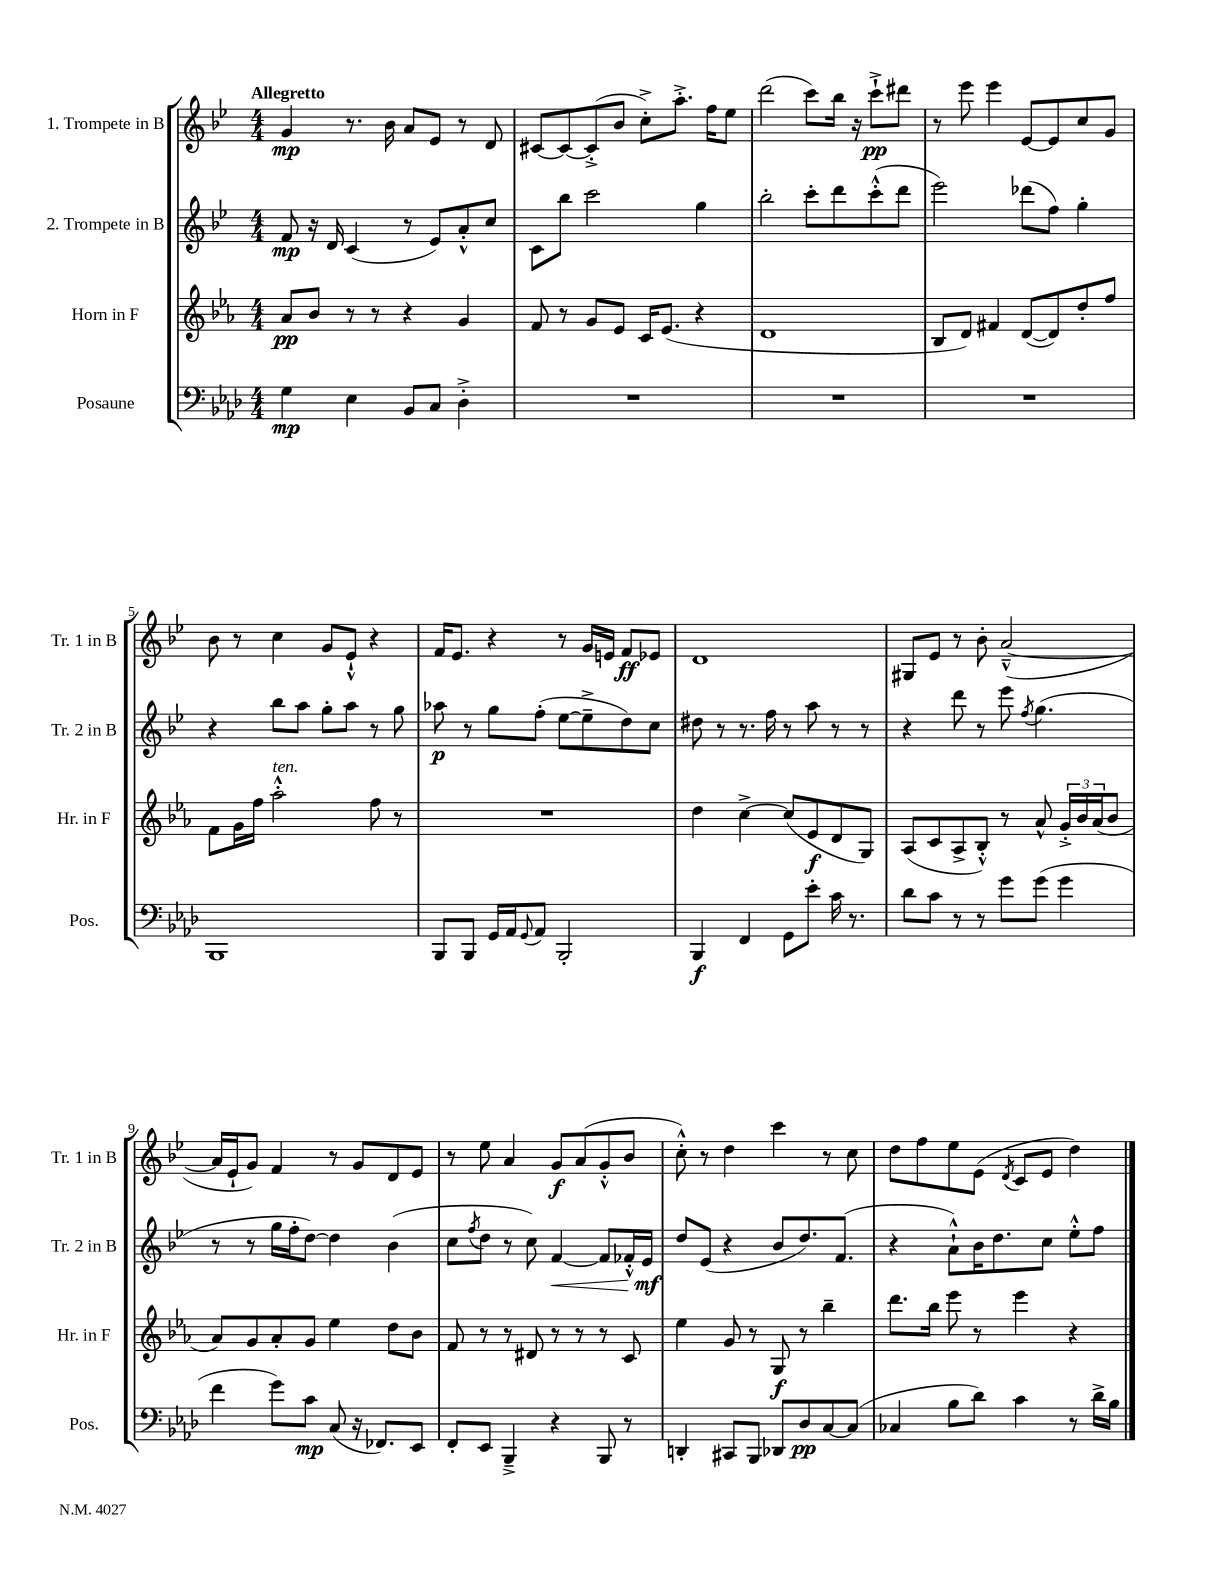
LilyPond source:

<<
\new StaffGroup <<
\new Staff = "s0" \with { instrumentName = "1. Trompete in B" shortInstrumentName = "Tr. 1 in B" } {
    \clef treble \key bes \major \numericTimeSignature \time 4/4 \tempo "Allegretto"
    g'4\mp r8. bes'16 a'8 ees'8 r8 d'8 |
    cis'8~ cis'8~ cis'8-.->( bes'8 c''8-.->) a''8.-.-> f''16 ees''8 |
    d'''2( c'''8) bes''16 r16 c'''8-!->\pp dis'''8 |
    r8 ees'''8 ees'''4 ees'8~ ees'8 c''8 g'8 |
    bes'8 r8 c''4 g'8 ees'8-!-^ r4 |
    f'16 ees'8. r4 r8 g'16 e'16 f'8\ff ees'8 |
    d'1 |
    gis8 ees'8 r8 bes'8-. a'2~---^( |
    a'16 ees'16-! g'8) f'4 r8 g'8 d'8 ees'8 |
    r8 ees''8 a'4 g'8\f a'8( g'8-.-^ bes'8 |
    c''8-.-^) r8 d''4 c'''4 r8 c''8 |
    d''8 f''8 ees''8 ees'8( \acciaccatura { d'8 } c'8 ees'8 d''4) \bar "|." |
}
\new Staff = "s1" \with { instrumentName = "2. Trompete in B" shortInstrumentName = "Tr. 2 in B" } {
    \clef treble \key bes \major \numericTimeSignature \time 4/4
    f'8\mp r16 d'16 c'4( r8 ees'8) a'8-.-^ c''8 |
    c'8 bes''8 c'''2 g''4 |
    bes''2-. c'''8-. d'''8 c'''8-.-^( d'''8 |
    ees'''2) des'''8( f''8) g''4-. |
    r4 bes''8 a''8 g''8-. a''8 r8 g''8 |
    aes''8\p r8 g''8 f''8-.( ees''8~ ees''8---> d''8) c''8 |
    dis''8 r8 r8. f''16 r8 a''8 r8 r8 |
    r4 d'''8 r8 ees'''8 \acciaccatura { f''8 } g''4.( |
    r8 r8 g''16 f''16-. d''8~) d''4 bes'4( |
    c''8 \acciaccatura { f''8 } d''8 r8 c''8) f'4~\< f'8 fes'16-.-^ ees'16\mf\! |
    d''8 ees'8( r4 bes'8 d''8.) f'8.( |
    r4 a'8-!-^) bes'16 d''8. c''8 ees''8-.-^ f''8 \bar "|." |
}
\new Staff = "s2" \with { instrumentName = "Horn in F" shortInstrumentName = "Hr. in F" } {
    \clef treble \key ees \major \numericTimeSignature \time 4/4
    aes'8\pp bes'8 r8 r8 r4 g'4 |
    f'8 r8 g'8 ees'8 c'16 ees'8.( r4 |
    d'1 |
    bes8 d'8) fis'4 d'8~( d'8) d''8-. f''8 |
    f'8 g'16 f''16 aes''2-.-^^\markup { \italic "ten." } f''8 r8 |
    R1 |
    d''4 c''4~-> c''8( ees'8\f d'8 g8) |
    aes8( c'8 aes8-> bes8-.-^) r8 aes'8-^ \tuplet 3/2 { g'16-.-> bes'16 aes'16( } bes'8 |
    aes'8) g'8 aes'8-. g'8 ees''4 d''8 bes'8 |
    f'8 r8 r8 dis'8 r8 r8 r8 c'8 |
    ees''4 g'8 r8 g8\f r8 bes''4-- |
    d'''8. bes''16 ees'''8 r8 ees'''4 r4 \bar "|." |
}
\new Staff = "s3" \with { instrumentName = "Posaune" shortInstrumentName = "Pos." } {
    \clef bass \key aes \major \numericTimeSignature \time 4/4
    g4\mp ees4 bes,8 c8 des4-.-> |
    R1 |
    R1 |
    R1 |
    bes,,1 |
    bes,,8 bes,,8 g,16 aes,16 \appoggiatura { g,8 } aes,8 bes,,2-. |
    bes,,4\f f,4 g,8 ees'8-. c'16 r8. |
    des'8 c'8 r8 r8 g'8 g'8( g'4 |
    f'4 g'8) c'8\mp c8( r16 fes,8.) ees,8 |
    f,8-. ees,8 bes,,4---> r4 bes,,8 r8 |
    d,4-. cis,8 bes,,8 des,8 des8\pp c8~ c8( |
    ces4 bes8 des'8) c'4 r8 des'16-> bes16 \bar "|." |
}
>>
>>
